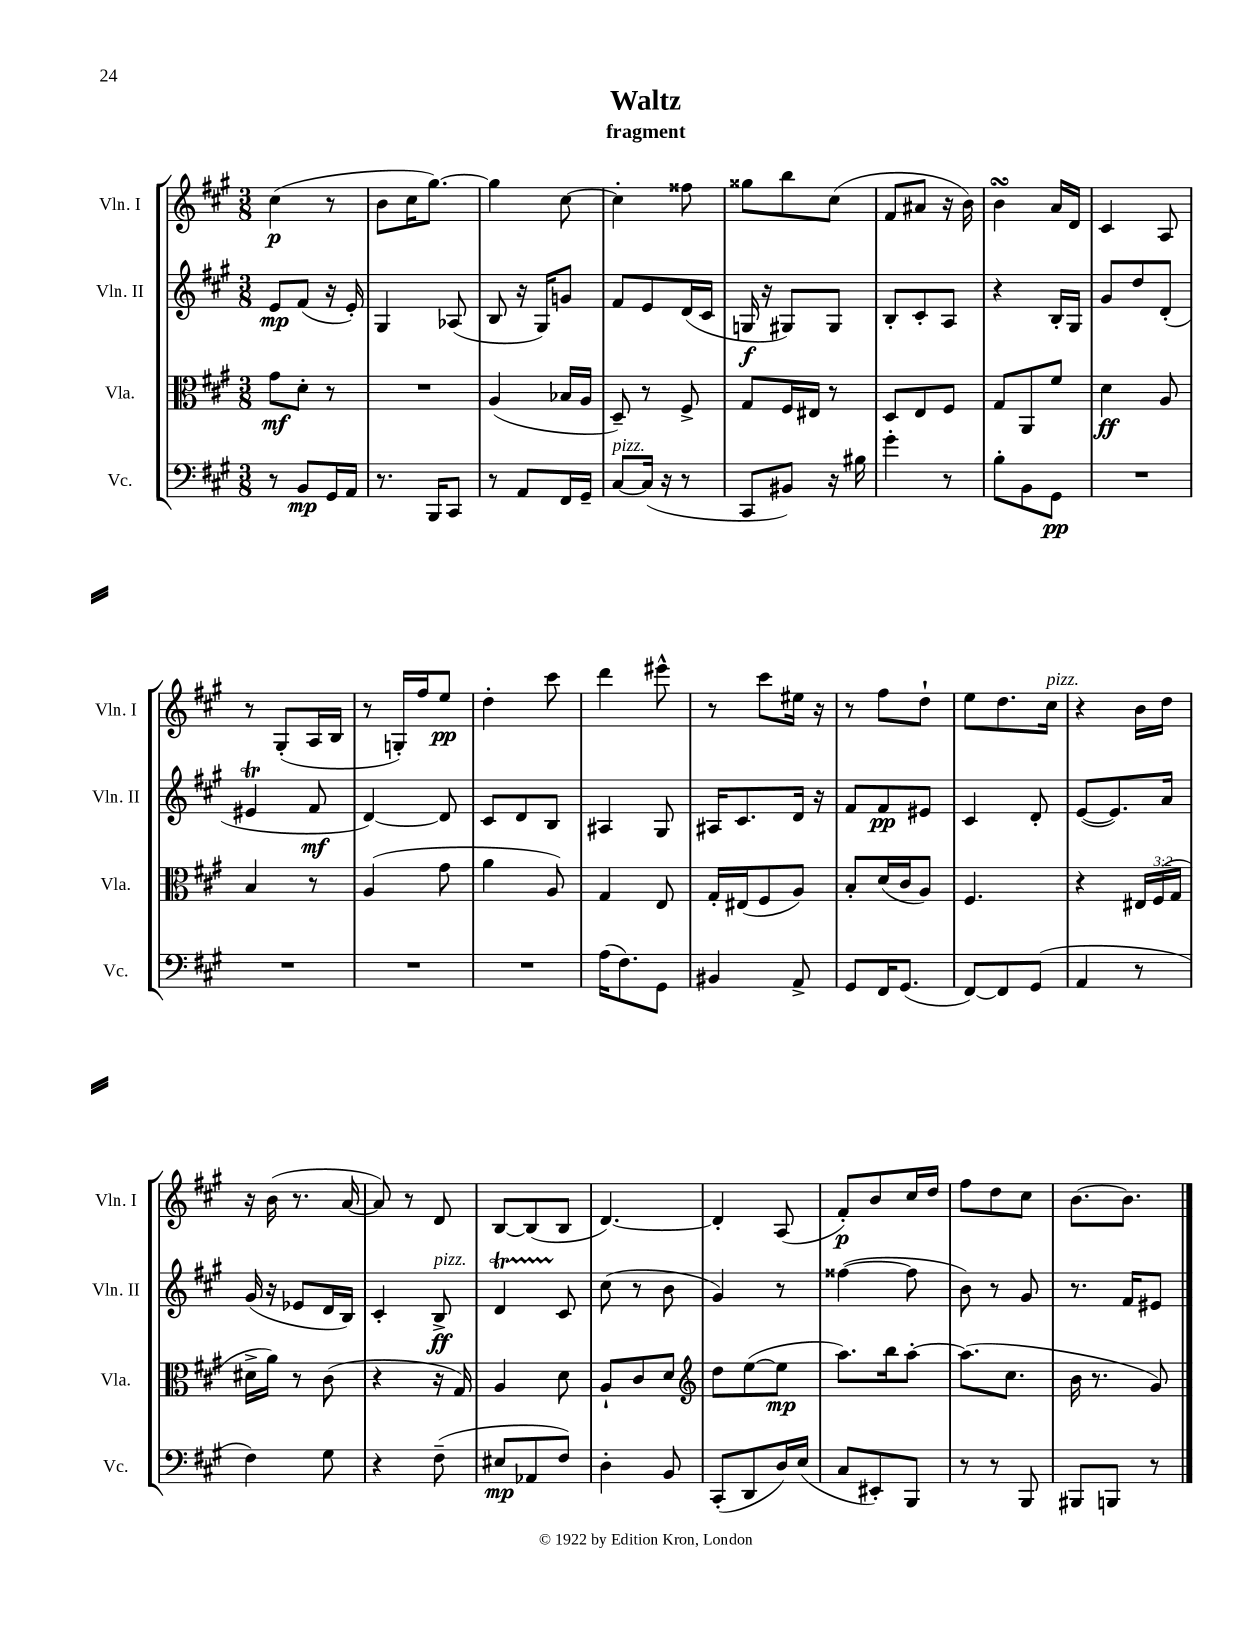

**kern	**kern	**kern	**kern
*staff4	*staff3	*staff2	*staff1
*clefF4	*clefC3	*clefG2	*clefG2
*k[f#c#g#]	*k[f#c#g#]	*k[f#c#g#]	*k[f#c#g#]
*M3/8	*M3/8	*M3/8	*M3/8
8r	8g#	8e	(4cc#
8BB	8d'	(8f#	.
16GG#	8r	16r	8r
16AA	.	16e')	.
=	=	=	=
8.r	4.r	4G#	8b
.	.	.	16cc#
16BBB	.	.	[8.gg#)
8CC#	.	(8A-	.
=	=	=	=
8r	(4A	8B	4gg#]
8AA	.	16r	.
.	.	16G#)	.
16FF#	16B-	8g	[8cc#
16GG#~	16A	.	.
=	=	=	=
[8C#	8D~)	8f#	4cc#']
(16C#]	8r	8e	.
16r	.	.	.
8r	8F#^	(16d	8ff##
.	.	16c#	.
=	=	=	=
8CC#	8G#	16G	8gg##
.	.	16r	.
8BB#)	16F#	8G#)	8bb
.	16E#	.	.
16r	8r	8G#	(8cc#
16B#	.	.	.
=	=	=	=
4g#'	8D	8B'	8f#
.	8E	8c#'	8a#
8r	8F#	8A	16r
.	.	.	16b)
=	=	=	=
8B'	8G#	4r	4b
8BB	8AA	.	.
8GG#	8f#	16B'	16a
.	.	16G#	16d
=	=	=	=
4.r	4d	8g#	4c#
.	.	8dd	.
.	8A	(8d'	8A
=	=	=	=
4.r	4B	4e#	8r
.	.	.	(8G#'
.	8r	8f#	16A
.	.	.	16B
=	=	=	=
4.r	(4A	[4d)	8r
.	.	.	16G')
.	.	.	16ff#
.	8g#	8d]	8ee
=	=	=	=
4.r	4a	8c#	4dd'
.	.	8d	.
.	8A)	8B	8ccc#
=	=	=	=
(16A	4G#	4A#	4ddd
8.F#)	.	.	.
8GG#	8E	8G#	8eee#^^
=	=	=	=
4BB#	16G#'	16A#	8r
.	(16E#	8.c#	.
.	8F#	.	8ccc#
8AA^	8A)	16d	16ee#
.	.	16r	16r
=	=	=	=
8GG#	8B'	8f#	8r
16FF#	(16d	8f#	8ff#
(8.GG#	16c#	.	.
.	8A)	8e#	8dd`
=	=	=	=
[8FF#)	4.F#	4c#	8ee
8FF#]	.	.	8.dd
(8GG#	.	8d'	.
.	.	.	16cc#
=	=	=	=
4AA	4r	([8e	4r
.	.	8.e])	.
8r	24E#	.	16b
.	(24F#	.	.
.	.	16a	16dd
.	24G#	.	.
=	=	=	=
4F#)	16d#^	(16g#	16r
.	16a)	16r	(16b
.	8r	8e-	8.r
8G#	(8c#	16d	.
.	.	16B)	[16a
=	=	=	=
4r	4r	4c#'	8a])
.	.	.	8r
(8F#~	16r	8B^	8d
.	16G#)	.	.
=	=	=	=
8E#	4A	4d	[8B
8AA-	.	.	(8B]
8F#)	8d	8c#	8B
=	=	=	=
4D'	8A`	(8cc#	[4.d)
.	8c#	8r	.
8BB	8d	8b	.
=	=	=	=
*	*clefG2	*	*
(8CC#'	8dd	4g#)	4d']
8DD	([8ee	.	.
16D)	8ee]	8r	(8A
(16E	.	.	.
=	=	=	=
8C#	8.aa)	([4ff##	8f#')
8EE#')	.	.	8b
.	16bb	.	.
8BBB	[8aa'	8ff##]	16cc#
.	.	.	16dd
=	=	=	=
8r	(8.aa]	8b)	8ff#
8r	.	8r	8dd
.	8.cc#	.	.
8BBB	.	8g#	8cc#
=	=	=	=
8BBB#	16b	8.r	[8.b
.	8.r	.	.
8BBB	.	.	.
.	.	16f#	8.b]
8r	8g#)	8e#	.
==	==	==	==
*-	*-	*-	*-
